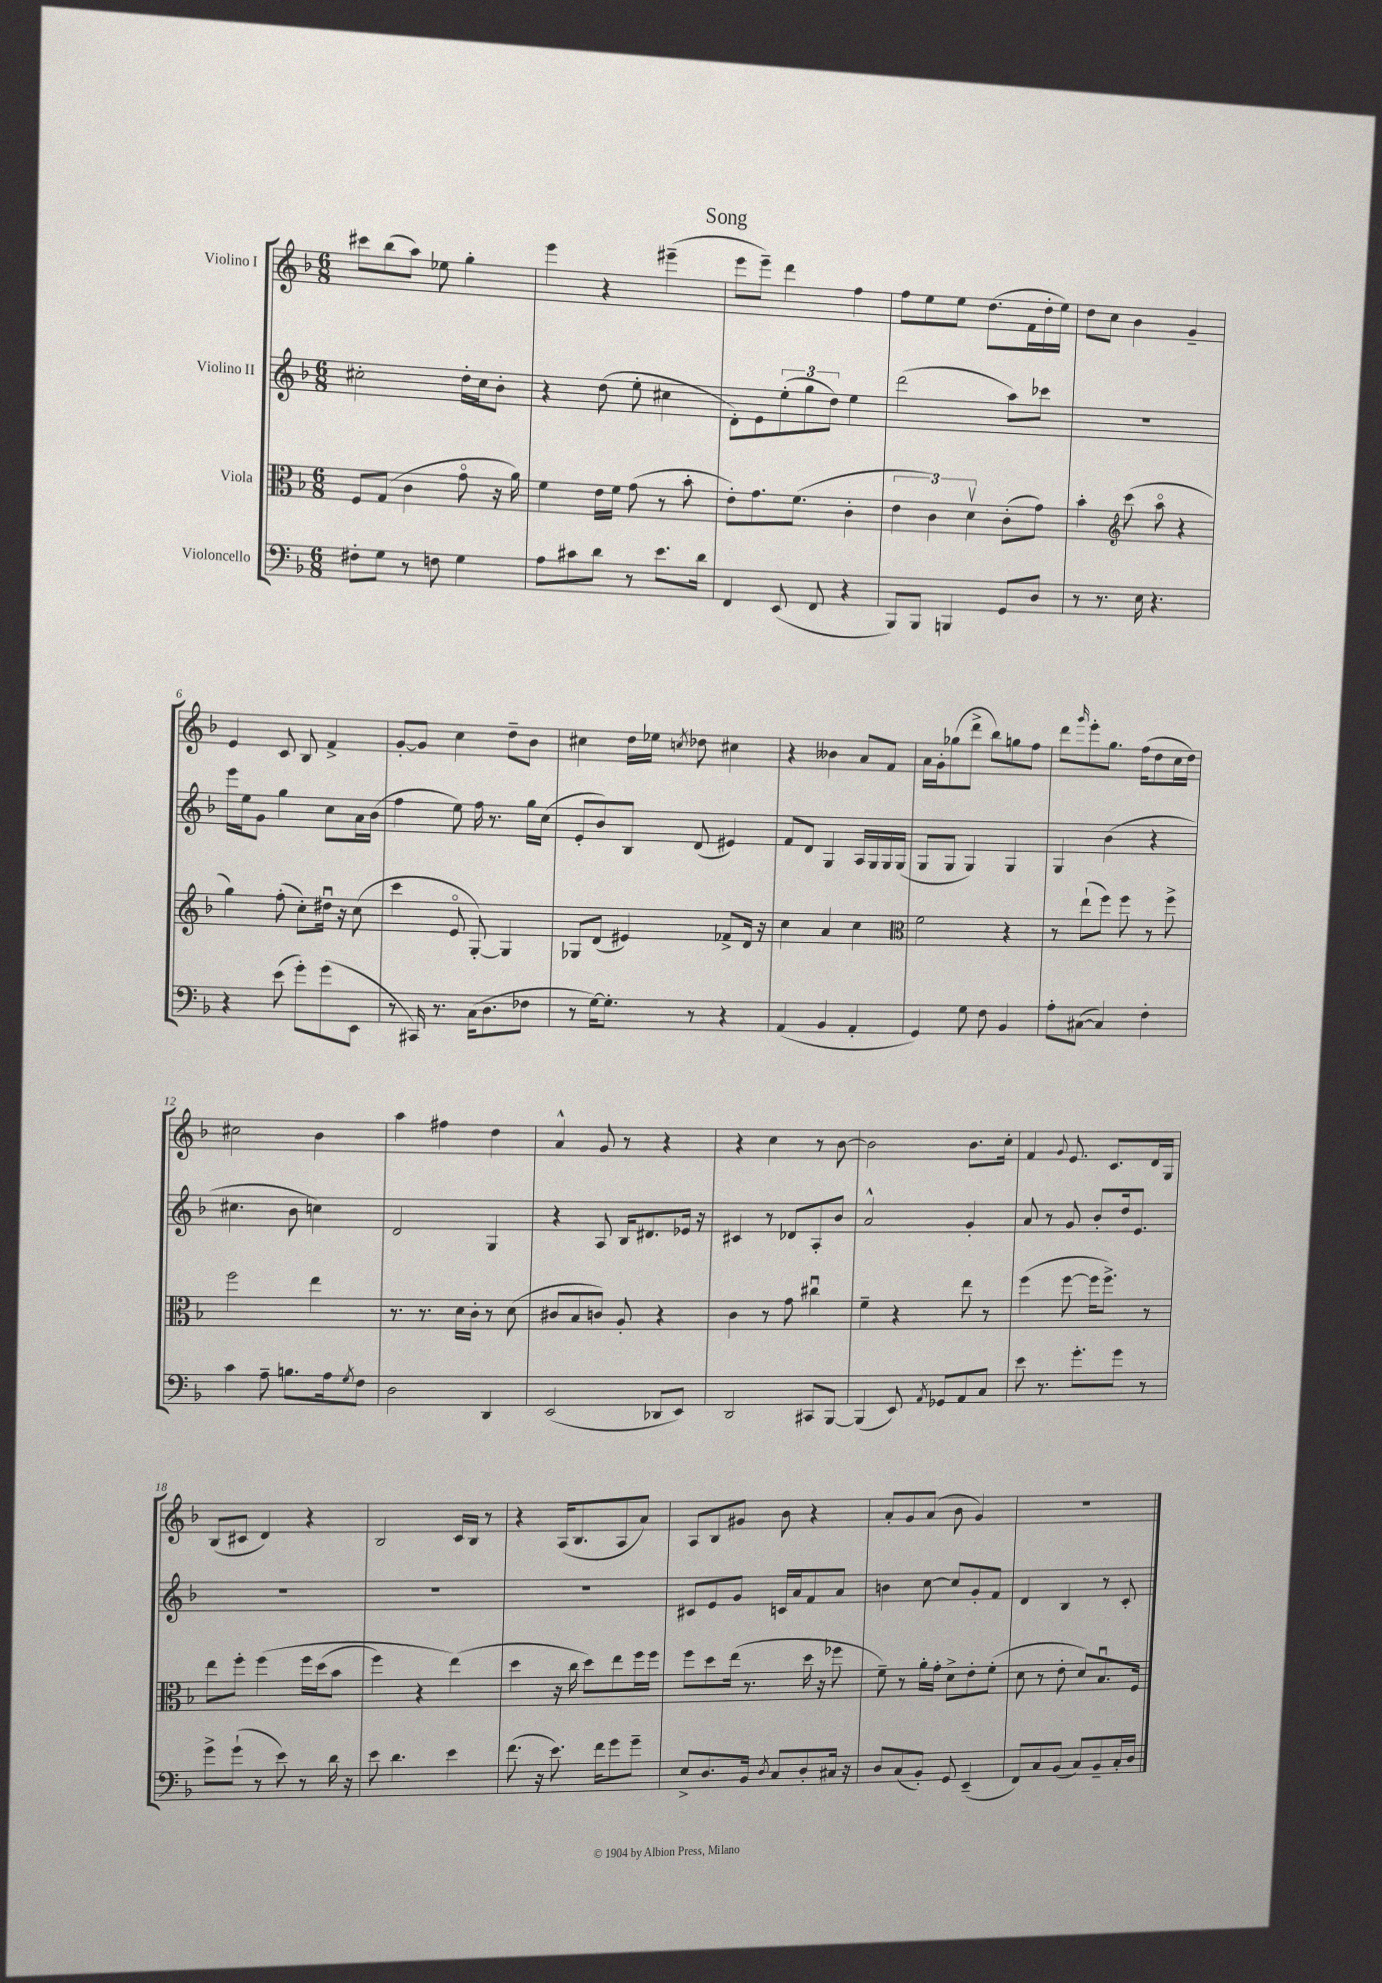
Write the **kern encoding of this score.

**kern	**kern	**kern	**kern
*staff4	*staff3	*staff2	*staff1
*clefF4	*clefC3	*clefG2	*clefG2
*k[b-]	*k[b-]	*k[b-]	*k[b-]
*M6/8	*M6/8	*M6/8	*M6/8
8F#'	8F	2cc#'	8ccc#
8G	(8G	.	(8bb-
8r	4c	.	8aa)
8F	.	.	8ee-
4G	8go	16dd'	4gg'
.	.	16cc#	.
.	16r	8b-'	.
.	16a)	.	.
=	=	=	=
8A	4f	4r	4eee
8c#	.	.	.
8d	16e	(8dd	4r
.	16f	.	.
8r	(8g	8ee'	.
8.e	8r	4cc#	(4eee#~
.	8b-'	.	.
16d	.	.	.
=	=	=	=
4FF	8e')	8d')	8eee
.	8.g	8e	8eee~)
(8EE	.	(12ee'	4ddd
.	(8.f	.	.
.	.	12gg	.
8FF	.	.	.
.	.	12dd)	.
4r	4c'	4ee	4ff
=	=	=	=
8BBB-)	6e	(2ddd	8ff
8BBB-	.	.	8ee
.	6c)	.	.
4BBB	.	.	8ee
.	6dv	.	.
.	.	.	(8.dd
8GG	(8c'	8aa)	.
.	.	.	16f
8D	8g)	8ccc-	16dd'
.	.	.	16ee)
=	=	=	=
8r	4b-'	2.r	8dd
8.r	.	.	8cc
*	*clefG2	*	*
.	(8ccc	.	4b-
16E	.	.	.
4.r	8aao	.	.
.	4r	.	4g~
=	=	=	=
4r	4gg)	16eee	4e
.	.	16ee	.
.	.	8g	.
(8e	(8ff'	4gg	8c
8g')	8cc')	.	8B-
(8g	16dd#u	8cc	4f^
.	16r	.	.
8EE	(8cc	16a	.
.	.	(16b-	.
=	=	=	=
8r	4ccc	4ff	[8g'
16CC#)	.	.	8g]
8.r	.	.	.
.	8eo	8ee)	4cc
(16C	[8G')	16ff	.
8.D	.	8.r	.
.	4G]	.	8dd~
8F-	.	16gg	8b-
.	.	(16cc	.
=	=	=	=
8r	8G-	8e'	4cc#
[16G)	(8d	8b-)	.
8.G']	.	.	.
.	4e#)	8B-	16dd
.	.	.	16ee-
.	.	.	8qcc
8r	.	(8d	8dd-
4r	8f-^	4e#)	4cc#
.	16d	.	.
.	16r	.	.
=	=	=	=
(4AA	4cc	8f	4r
.	.	8d	.
4BB-	4a	4G	4b--
4AA'	4cc	16A	8a
.	.	16G	.
.	.	16G	8f
.	.	(16G	.
=	=	=	=
*	*clefC3	*	*
4GG)	2f	8G	16a
.	.	.	16g'
.	.	8G	(8gg-
8G	.	4G)	8ddd^
8F	.	.	8bb-)
4BB-	4r	4G	8gg
.	.	.	8ff
=	=	=	=
8A'	8r	4G	8ddd
.	.	.	16qqggg
([8C#	(8ee`	.	8eee'
4C#])	8ff)	(4b-	8.gg
.	8ff	.	.
.	.	.	(16ff
4F'	8r	4r	8dd
.	8ff^	.	16cc
.	.	.	16dd)
=	=	=	=
4c	2ff	4.cc#	2cc#
8A~	.	.	.
8.B	.	8b-	.
.	4ee	4cc)	4b-
16A	.	.	.
8qG	.	.	.
8F	.	.	.
=	=	=	=
2D	8.r	2d	4aa
.	8.r	.	.
.	.	.	4ff#
.	16d	.	.
.	16c'	.	.
4DD	8r	4G	4dd
.	(8d	.	.
=	=	=	=
(2EE	8c#	4r	4a^^
.	8B-	.	.
.	8c)	8A	8g
.	8A'	16B-	8r
.	.	8.d#	.
8DD-	4r	.	4r
8EE)	.	16e-	.
.	.	16r	.
=	=	=	=
2DD	4c	4c#	4r
.	8r	8r	4cc
.	8g	8d-	.
8CC#	4cc#u	8A'	8r
[8BBB-	.	8b-	[8b-
=	=	=	=
(4BBB-]	4f~	2a^^	2b-]
8EE)	4r	.	.
8qAA	.	.	.
8GG-	.	.	.
8AA	8ee	4g'	8.b-
8C	8r	.	.
.	.	.	16cc'
=	=	=	=
8e	(4ff	8a	4f
8.r	.	8r	.
.	.	.	8qqg
.	[8ff	8g	8.e
8.g'	.	.	.
.	16ff]	8b-'	.
.	8.ff^)	.	8.c
8g	.	16dd	.
.	.	8.e	.
8r	8r	.	16d
.	.	.	16G
=	=	=	=
8g^	8ee	2.r	(8B-
(8g`	8ff'	.	8c#
8r	&(4ff	.	4d)
8e)	.	.	.
8r	16ff	.	4r
.	(16dd	.	.
16d	8b-	.	.
16r	.	.	.
=	=	=	=
8e	4ff)	2.r	2B-
4.d	.	.	.
.	4r	.	.
4e	(4ee&)	.	16c
.	.	.	16B-
.	.	.	8r
=	=	=	=
(8.f	4dd	2.r	4r
16r	.	.	.
8.e)	16r	.	(16A
.	16cc	.	8.B-
.	8dd)	.	.
16f	.	.	.
8g	8ee	.	8A
8g~	16ff	.	8a)
.	16ff	.	.
=	=	=	=
8E^	8ff	8c#	8A
8.D	8dd	8e	8B-
.	(16ee	8g	8g#
16BB-	8.r	.	.
8qD	.	.	.
8C	.	16c	8b-
.	.	16a	.
8D'	16dd	8f	4r
.	16r	.	.
16C#	8ff-	8a	.
16r	.	.	.
=	=	=	=
8D	8f~)	4b	8a'
(8C	8r	.	8g
8BB-')	16a'	[8cc	(8a
.	16g'	.	.
8GG	8d^	8cc]	8b-
(4EE~	8e'	8g'	4g)
.	(8f'	8f	.
=	=	=	=
8FF)	8d	4d	2.r
8C	8r	.	.
(8BB-	8e'	4B-	.
8C)	8d)	.	.
8BB-~	8.B-u	8r	.
16C'	.	8c'	.
16D	16F	.	.
==	==	==	==
*-	*-	*-	*-
